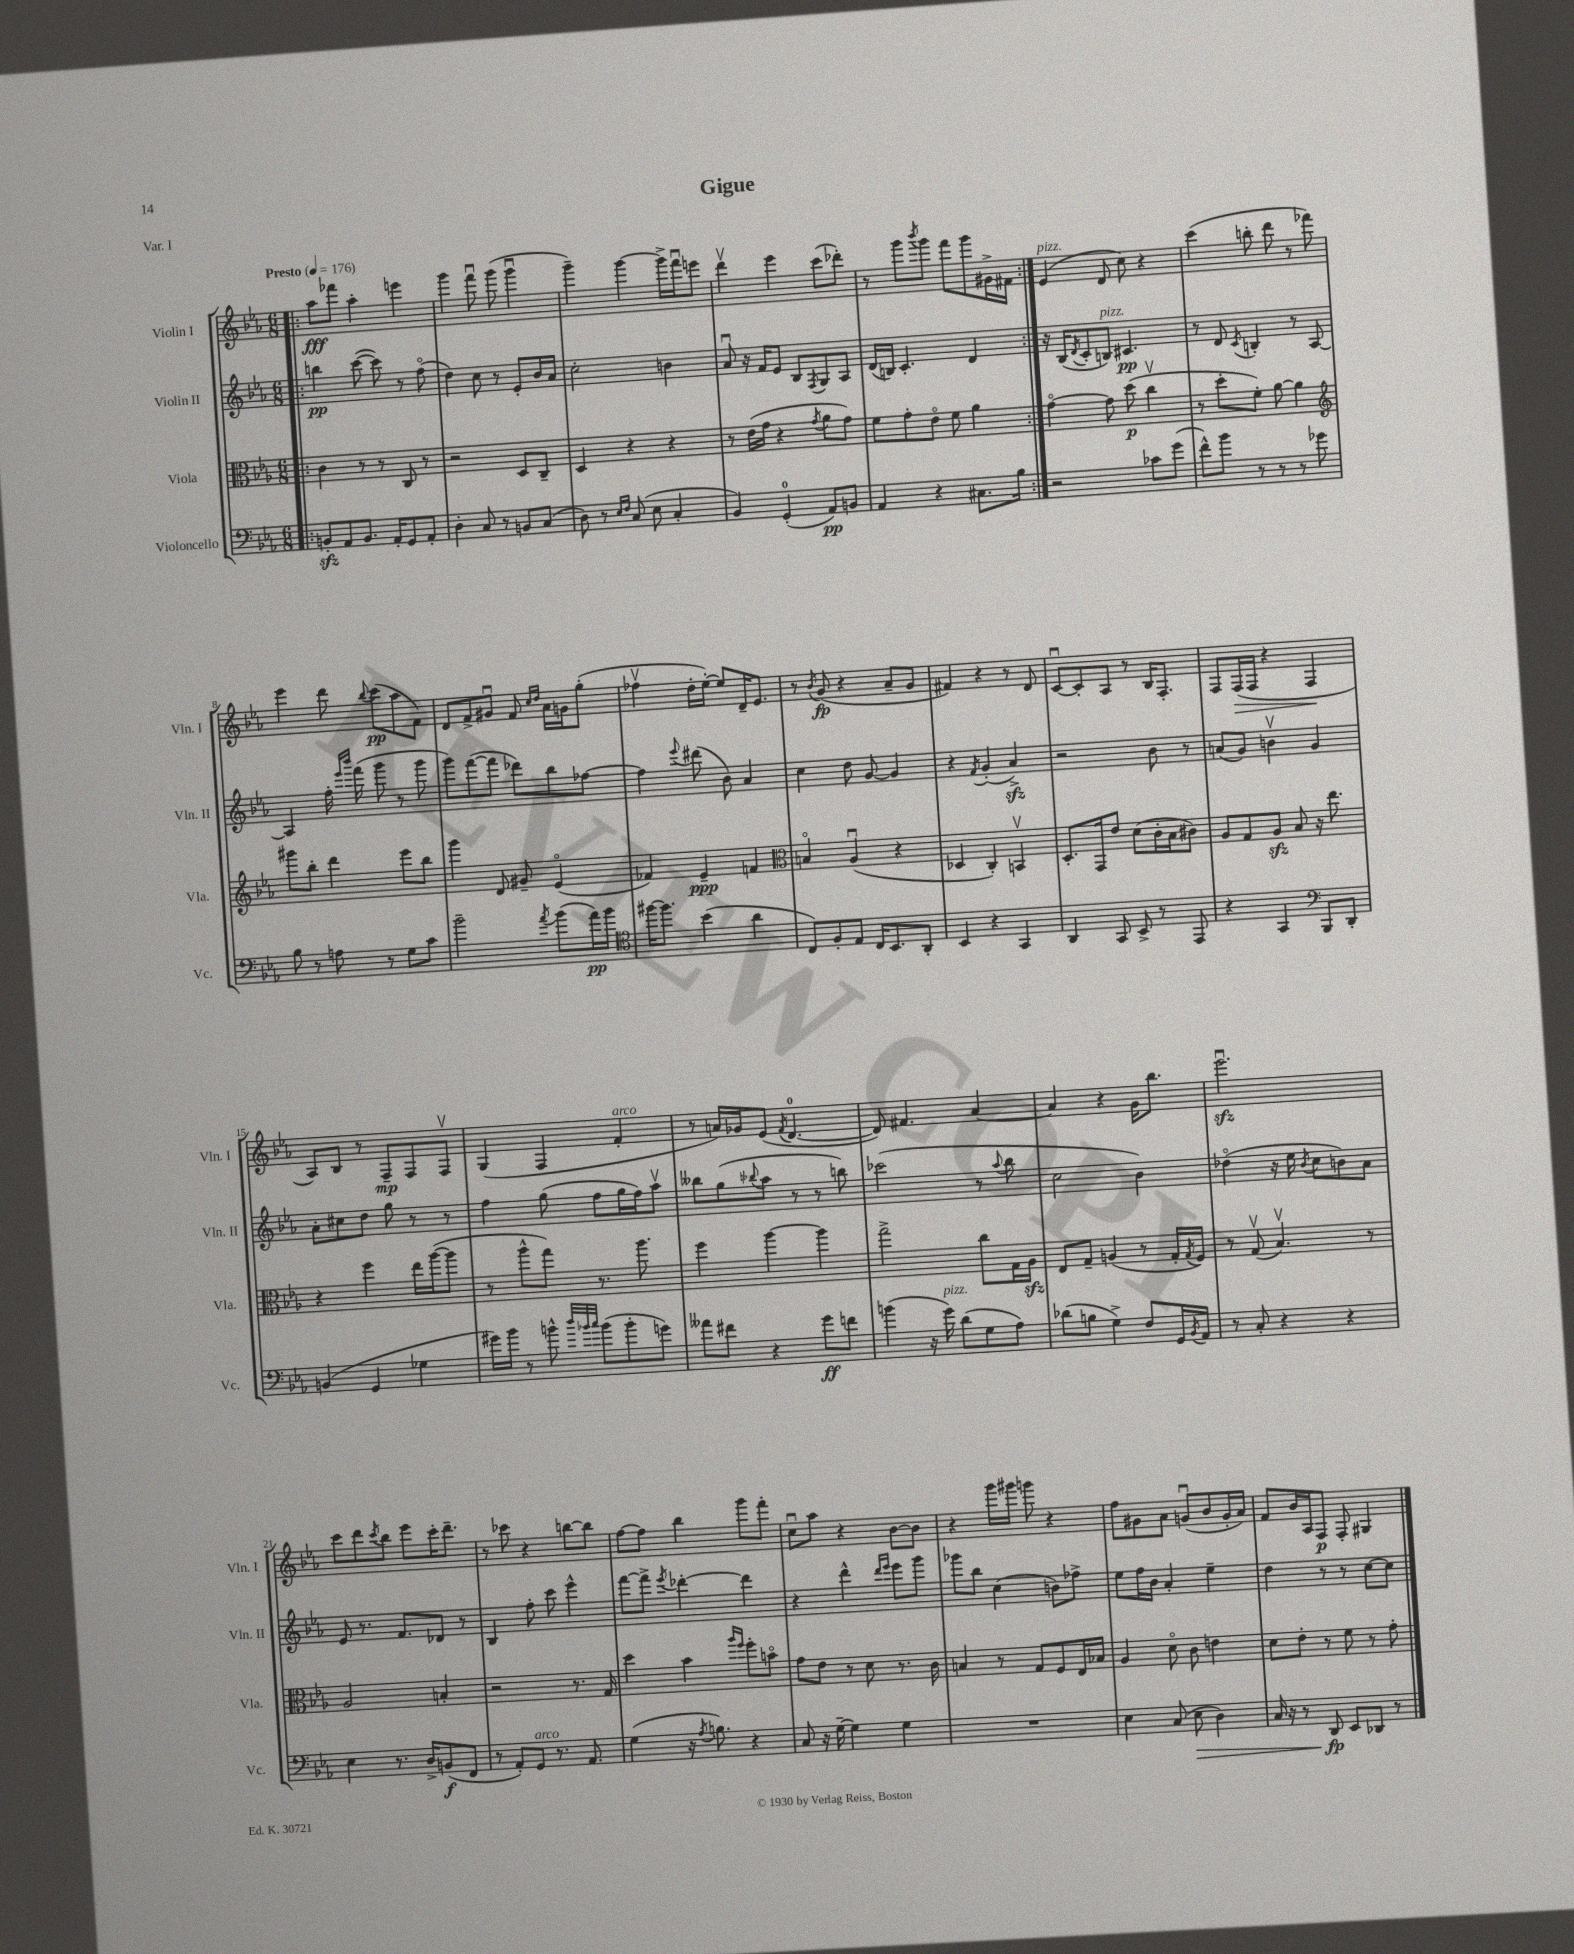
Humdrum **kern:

**kern	**kern	**kern	**kern
*staff4	*staff3	*staff2	*staff1
*clefF4	*clefC3	*clefG2	*clefG2
*k[b-e-a-]	*k[b-e-a-]	*k[b-e-a-]	*k[b-e-a-]
*M6/8	*M6/8	*M6/8	*M6/8
*MM176	*MM176	*MM176	*MM176
=!|:	=!|:	=!|:	=!|:
8BB'	4c	4bb	8aa-
8AA-	.	.	8fff-
8.BB	8r	([8ccc	4aa-'
.	8r	8ccc])	.
16AA-'	.	.	.
8GG	8C	8r	4eee
8AA-'	8r	(8ffo	.
=	=	=	=
4D'	2r	4dd)	4ggg
8C	.	8cc	8fffu
8r	.	8r	(8ggg
8BB	8D	8e-'	4gggu
(8C	8C~	16b-	.
.	.	16a-	.
=	=	=	=
8D)	4D	2cc'	4ggg~)
8r	.	.	.
16qqE-	.	.	.
16qqF	.	.	.
(8C	4r	.	[4ggg
8E-	.	.	.
4C'	4r	4b	16ggg^]
.	.	.	16fffu
.	.	.	8eee
=	=	=	=
4BB-)	8r	8a-u	4dddv
.	(16e-	16r	.
.	16g	16f	.
(4GG'	4r	8e-	4eee-
.	.	8B-	.
.	8qg	8qF	.
8AA-)	8a-	8G	(8ccc
8BB	8g)	8A-	8ddd-')
=	=	=	=
4AA-	8f	(16d	8r
.	.	16B)	.
.	8g'	4.c'	8ggg
.	.	.	8qbbb-
4r	8e-o	.	8ggg
.	8f	.	8fff
8.C#	4a-	4d	8ggg
.	.	.	16g#^
16B-	.	.	16f#
=:|!	=:|!	=:|!	=:|!
2r	[4go	16r	(4e-
.	.	(16B-	.
.	.	8qd	.
.	.	8c'	.
.	8g]	8B)	8d
.	(8dd	4.c#	8cc)
8c-	4ccv	.	4r
(8g	.	.	.
=	=	=	=
8f^^)	8r	8r	(4ccc
8b-	8dd'	8d	.
.	.	8qc	.
8r	8f')	4B'	8bb'
8r	[8a-	.	8ddd
8r	4a-]	8r	8r
8g-	.	[8A-	8fff-)
=	=	=	=
*	*clefG2	*	*
8B-	8ggg#	4A-]	4eee-
8r	8bb-'	.	.
8A	4ddd	16ff'	8ddd
.	.	16qqeee-	.
.	.	16qqbbb-	.
.	.	(16fff	.
.	.	.	8qqbb-
8r	.	8ggg	(8ccc
8G	8eee-	8r	8aa-
8c	8bb-	8ggg	8f)
=	=	=	=
2b-~	4ggg	8ggg)	8d
.	.	([8fff	8f^
.	8d	8fff]	8g#u
.	8g#~	8ddd-)	8f
.	.	.	16qqcc
8qa-	.	.	16qqdd
(8b-	(4e-o	8bb-	16a-
.	.	.	16g
16a-)	.	[8ff-	(8gg'
16b-	.	.	.
=	=	=	=
*clefC4	*	*	*
[16ff#	4f-)	4ff-]	4ff-v
8.ff#]	.	.	.
.	.	8qqeee-	.
(4b-	4e-~	(8ddd#	16dd'
.	.	.	[16ee-')
.	.	8b-)	8ee-]
4a-	4f	4a-	16d~
.	.	.	8.e-
=	=	=	=
*	*clefC3	*	*
8C)	4Bo	4cc	8r
.	.	.	8qb-
8F'	.	.	(8g
8E-	(4A-u	8dd	4r
16C	.	[8g	.
8.BB-	.	.	.
.	4r	4g]	8a-~
8AA-'	.	.	8g
=	=	=	=
4BB-	4D-	4r	4f#)
.	.	8qf	.
4r	4C')	(4g'	4r
4GG	4BBv	4a-^)	8r
.	.	.	8d
=	=	=	=
4AA-	8.D'	2r	[8cu
.	.	.	8c']
.	16GG	.	.
8GG	8e-	.	8A-
8BB-^	(8d	.	8r
8r	16c'	8b-	16B-
.	16B-	.	8.F'
8EE-	8c#)	8r	.
=	=	=	=
4r	8A-	(8a	8F
.	8G	8g)	(16F
.	.	.	16F
4GG	8A-	4bv	4r
.	8B-	.	.
*clefF4	*	*	*
8BBB-	16r	4g	4F
.	8.ee-	.	.
8DD'	.	.	.
=	=	=	=
(4BB	4r	8a-'	8A-)
.	.	8cc#	8B-
4GG	4ff	8dd	8r
.	.	8gg	8F~
4G-	16ee-	8r	8F
.	([16aa-	.	.
.	8aa-]	8r	8Fv
=	=	=	=
16g#)	8r	4ff	(4G
16b-	.	.	.
8r	8aa-^^	.	.
8b^^	8gg)	(8gg	4F
32qqdd	.	.	.
32qqb-	.	.	.
32qqcc	.	.	.
(8b-	8.r	8ff	.
8b-'	.	16gg	4f'
.	8.aa-	16ff)	.
8g)	.	8aa-v	.
=	=	=	=
8a--	4ff	8bb--	8r
8f#	.	(8gg	16a)
.	.	.	16g-
.	.	8qqbb-	.
4r	[4aa-	8aa-	(8e-
.	.	.	8qf
.	.	8r	[4.d
8g	4aa-]	8r	.
8f	.	8bb)	.
=	=	=	=
(4b	2gg^	(2ccc-	8d])
.	.	.	4.f#
16r	.	.	.
16g)	.	.	.
(8d	.	.	.
8G	8cc	8r	[4a-
.	.	8qqaa-	.
8A-)	16G	8bb-	.
.	16A-	.	.
=	=	=	=
(8d-	8E-	2cc	4a-]
8B	8G~	.	.
4G^)	(4A	.	4r
8F	8r	4b-)	16g
.	.	.	8.bb-
16GG	16G'	.	.
8qBB-	8qG	.	.
16AA-	16F)	.	.
=	=	=	=
8r	8r	(4dd-o	2.eee-u
8C'	(8Gv	.	.
4r	4.B-v)	16r	.
.	.	16ee-	.
.	.	8qb-	.
.	.	8cc	.
4r	.	8b)	.
.	8r	8a-	.
=	=	=	=
4E-	2A-	8e-	8ccc
.	.	8.r	8ddd
.	.	.	8qccc
8.r	.	.	8bb-
.	.	8.f	.
.	.	.	8eee-
16D^	.	.	.
(8BB	4B'	8d-	16ccc'
.	.	.	8.ddd~
8FF	.	8r	.
=	=	=	=
8r	2r	4B-	8r
8AA-')	.	.	8ccc-
8GG	.	8ff'	4r
8.r	.	8ccc	.
.	8.r	4eee-^^	[8bb
8.AA-	.	.	.
.	.	.	8bb]
.	16G	.	.
=	=	=	=
(4G	4dd	[8fff	[8ff
.	.	8fff^]	8ff]
.	.	8qeee-	.
16r	4b-	[4ddd-'	4bb-
8qA-	.	.	.
8.B)	.	.	.
.	16qqaa-	.	.
.	16qqff	.	.
4r	8ff'	4ddd-]	8ggg
.	8bo	.	8fff'
=	=	=	=
8C	8g	4r	8ccu
16r	8e-	.	8aa-
[16G~	.	.	.
4G]	8r	4ddd^^	4r
.	8d	.	.
.	.	16qqddd	.
.	.	16qqeee-	.
4G	8.r	8eee-	[8b-
.	.	8ggg	8b-]
.	16c	.	.
=	=	=	=
2.r	4B	8ggg-	4r
.	.	8bb-	.
.	8r	(4cc	16ggg
.	.	.	16ggg#
.	8G	.	8ggg
.	8F	8b)	4r
.	16E-	8ff-^	.
.	16B-	.	.
=	=	=	=
4E-	4A-	8ee-	8ff
.	.	16ff	8g#
.	.	16b-	.
(8C	8do	4a-'	8a-
8E-	8c	.	(8gu
4D)	4e	4ee-~	8b-
.	.	.	16g'
.	.	.	16a-)
=	=	=	=
16C	8d	4dd	8f
16r	.	.	.
8r	8e-'	.	16b-
.	.	.	16A-
8DD	8r	8r	8F
8EE-	8f	8r	8F'
8DD-	8r	[8cc	4G#
8r	8g'	8cc]	.
==	==	==	==
*-	*-	*-	*-
